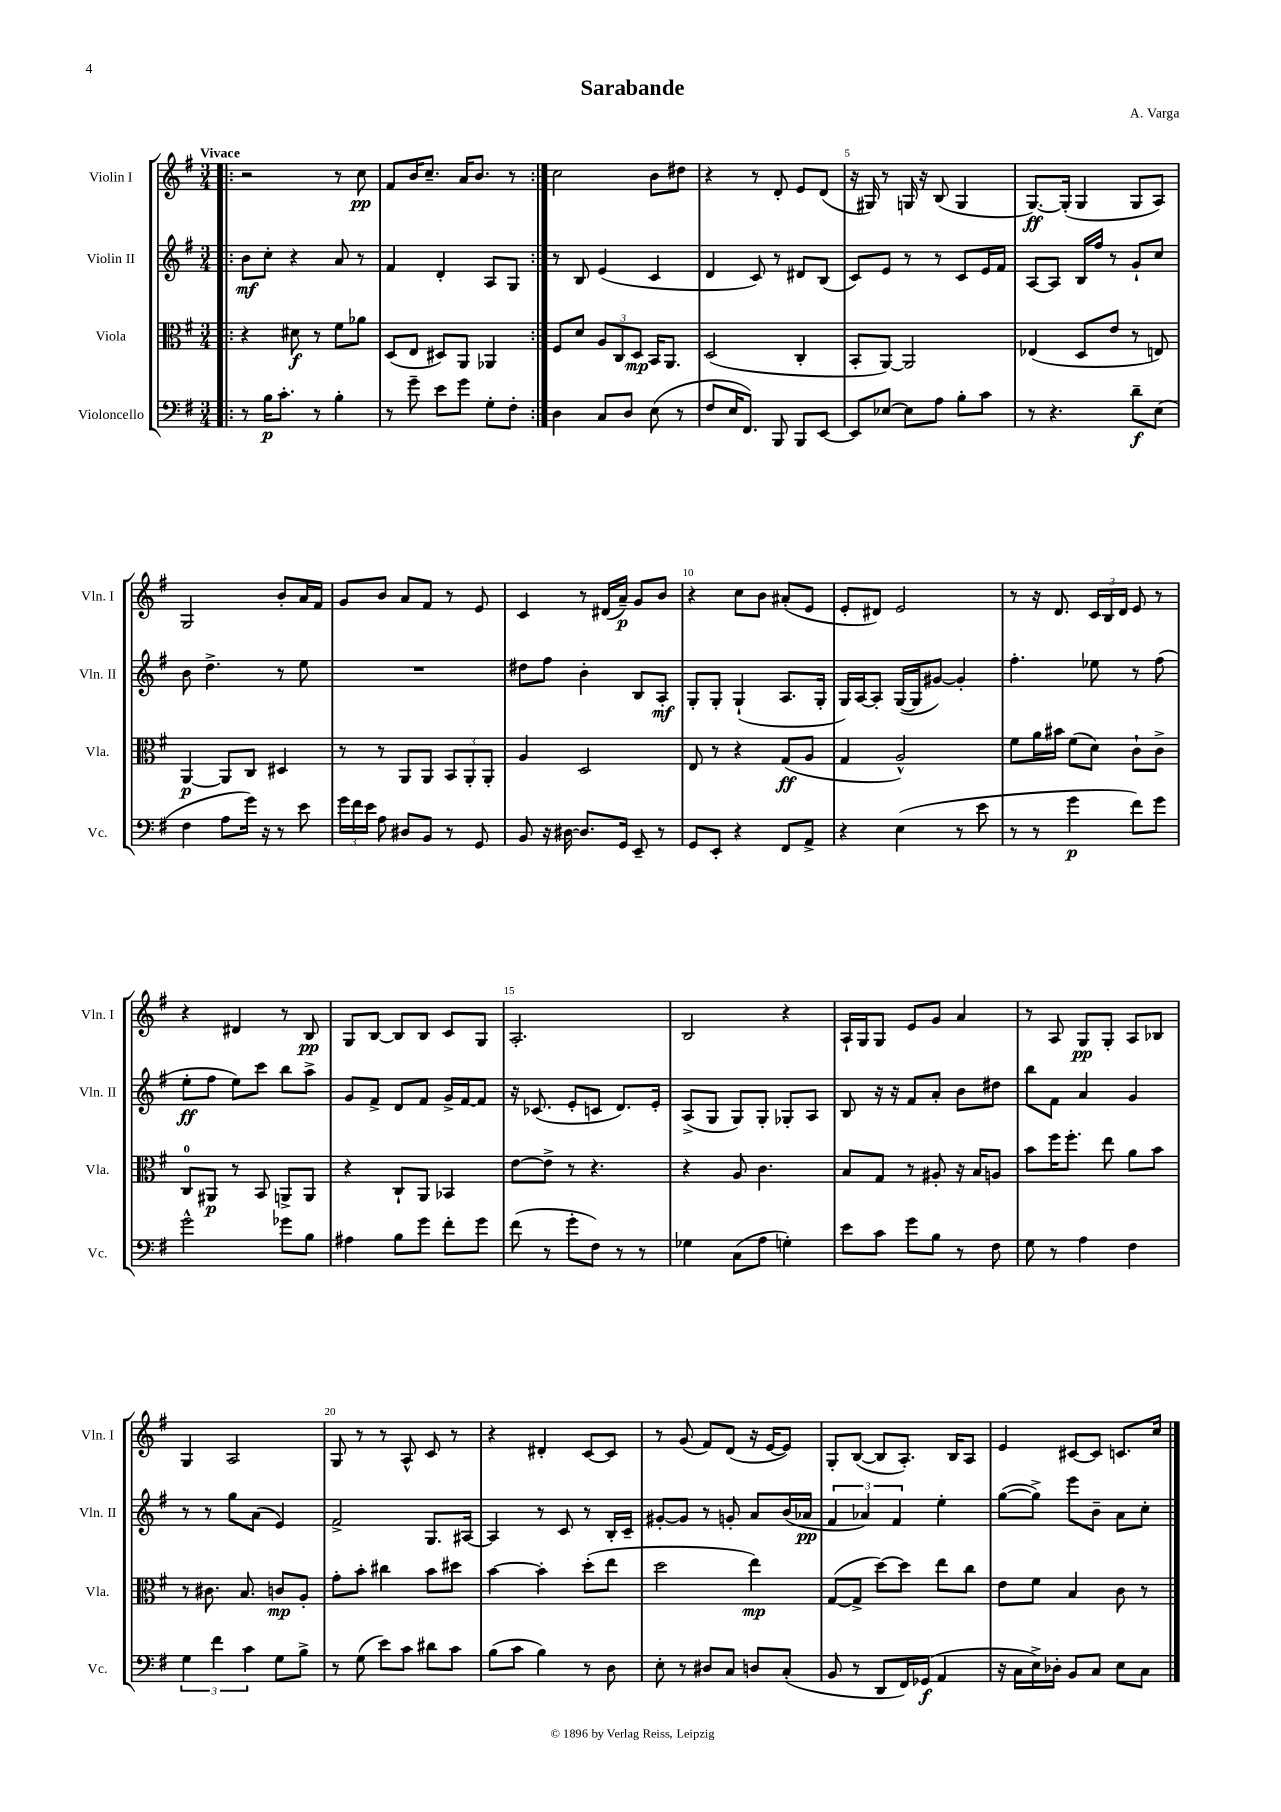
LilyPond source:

\header { title = "Sarabande" composer = "A. Varga" }
<<
\new StaffGroup <<
\new Staff = "s0" \with { instrumentName = "Violin I" shortInstrumentName = "Vln. I" } {
    \clef treble \key g \major \numericTimeSignature \time 3/4 \tempo "Vivace"
    \autoBeamOff \repeat volta 2 { \bar ".|:" r2 r8 c''8\pp |
    fis'8[ b'16 c''8.]-- a'16[ b'8.] r8 | }
    c''2 b'8[ dis''8] |
    r4 r8 d'8-. e'8[ d'8]( |
    r16 gis16) r8 g16 r16 b8( g4 |
    g8.[~\ff) g16]-.( g4 g8[ a8]) |
    g2 b'8[-. a'16 fis'16] |
    g'8[ b'8] a'8[ fis'8] r8 e'8 |
    c'4 r8 dis'16[( a'16]--\p) g'8[ b'8] |
    r4 c''8[ b'8] ais'8[-.( e'8] |
    e'8[-. dis'8]) e'2 |
    r8 r16 d'8. \tuplet 3/2 { c'16[ b16 d'16] } e'8 r8 |
    r4 dis'4 r8 b8\pp |
    g8[ b8]~ b8[ b8] c'8[ g8] |
    a2.-. |
    b2 r4 |
    a16[-! g16 g8] e'8[ g'8] a'4 |
    r8 a8 g8[\pp g8]-. a8[ bes8] |
    g4 a2 |
    g8 r8 r8 a8-^ c'8 r8 |
    r4 dis'4-. c'8[~ c'8] |
    r8 g'8( fis'8[) d'8]( r16 e'16[~ e'8]) |
    g8[-. b8]~( b8[ a8.]-.) b16[ a8] |
    e'4 cis'8[~ cis'8] c'8.[ c''16] \bar "|." |
}
\new Staff = "s1" \with { instrumentName = "Violin II" shortInstrumentName = "Vln. II" } {
    \clef treble \key g \major \numericTimeSignature \time 3/4
    \autoBeamOff \repeat volta 2 { \bar ".|:" b'8[\mf c''8]-. r4 a'8 r8 |
    fis'4 d'4-. a8[ g8] | }
    r8 b8 e'4( c'4 |
    d'4 c'8) r8 dis'8[ b8]( |
    c'8[) e'8] r8 r8 c'8[ e'16 fis'16] |
    a8[~ a8] b16[ fis''16] r8 g'8[-! c''8] |
    b'8 d''4.-> r8 e''8 |
    R2. |
    dis''8[ fis''8] b'4-. b8[ a8]-.\mf |
    g8[-. g8]-. g4-!( a8.[ g16]-. |
    g16[) a16~ a8]-. g16[~( g16 gis'8]~) gis'4-. |
    fis''4.-. ees''8 r8 fis''8( |
    e''8[-.\ff fis''8] e''8[) c'''8] b''8[ a''8]-> |
    g'8[ fis'8]-> d'8[ fis'8] g'16[-> fis'16~ fis'8] |
    r16 ces'8.( e'8[-. c'8] d'8.[) e'16]-. |
    a8[->( g8] g8[) g8]-. ges8[-. a8] |
    b8 r16 r16 fis'8[ a'8]-. b'8[ dis''8] |
    b''8[ fis'8] a'4 g'4 |
    r8 r8 g''8[ a'8]( e'4) |
    fis'2-> g8.[ ais16]~ |
    ais4 r8 c'8 r8 b16[-. c'16]-- |
    gis'8[~-. gis'8] r8 g'8-. a'8[ b'16( aes'16]\pp |
    \tuplet 3/2 { fis'4 aes'4) fis'4 } e''4-. |
    g''8[~( g''8]->) e'''8[ b'8]-- a'8[ c''8]-. \bar "|." |
}
\new Staff = "s2" \with { instrumentName = "Viola" shortInstrumentName = "Vla." } {
    \clef alto \key g \major \numericTimeSignature \time 3/4
    \autoBeamOff \repeat volta 2 { \bar ".|:" r4 dis'8\f r8 fis'8[ aes'8] |
    d8[( e8] dis8[) a,8] aes,4 | }
    fis8[ d'8] \tuplet 3/2 { a8[ c8 d8]\mp } b,16[ a,8.] |
    d2( c4-. |
    b,8[-. a,8]~) a,2 |
    ees4( d8[ e'8] r8 e8) |
    a,4~\p a,8[ c8] dis4 |
    r8 r8 a,8[ a,8] \tuplet 3/2 { b,8[ a,8-. a,8]-. } |
    a4 d2 |
    e8 r8 r4 g8[\ff( a8] |
    g4 a2-^) |
    fis'8[ a'16 bis'16] fis'8[( d'8]) c'8[-! c'8]-> |
    c8[-0 ais,8]\p r8 b,8 a,8[-> a,8] |
    r4 c8[-! a,8] bes,4 |
    e'8[~ e'8]-> r8 r4. |
    r4 a8 c'4. |
    b8[ g8] r8 ais8-. r16 b16[ a8] |
    b'8[ fis''16 fis''8.]-. e''8 a'8[ b'8] |
    r8 cis'8. b8. c'8[\mp a8]-. |
    g'8[-. b'8]-. cis''4 b'8[ dis''8] |
    b'4~ b'4-. d''8[-.( e''8] |
    d''2 e''4\mp) |
    g8[~( g8]-> d''8[~) d''8] e''8[ c''8] |
    e'8[ fis'8] b4 c'8 r8 \bar "|." |
}
\new Staff = "s3" \with { instrumentName = "Violoncello" shortInstrumentName = "Vc." } {
    \clef bass \key g \major \numericTimeSignature \time 3/4
    \autoBeamOff \repeat volta 2 { \bar ".|:" r8 b16[\p c'8.]-. r8 b4-. |
    r8 g'8-- e'8[ g'8] g8[-. fis8]-. | }
    d4 c8[ d8] e8( r8 |
    fis8[ e16 fis,8.]) b,,8 b,,8[ e,8]~ |
    e,8[ ees8]~ ees8[ a8] b8[-. c'8] |
    r8 r4. d'8[--\f e8]( |
    fis4 a8[ g'16]) r16 r8 e'8 |
    \tuplet 3/2 { g'16[ fis'16 e'16] } a8 dis8[ b,8] r8 g,8 |
    b,8 r16 dis16~ dis8.[ g,16] e,8-- r8 |
    g,8[ e,8]-. r4 fis,8[ a,8]-> |
    r4 e4( r8 e'8 |
    r8 r8 g'4\p fis'8[) g'8] |
    g'2-^ ges'8[ b8] |
    ais4 b8[ g'8] fis'8[-. g'8] |
    fis'8( r8 g'8[-. fis8]) r8 r8 |
    ges4 c8[( a8] g4-.) |
    e'8[ c'8] g'8[ b8] r8 fis8 |
    g8 r8 a4 fis4 |
    \tuplet 3/2 { g4 fis'4 c'4 } g8[ b8]-> |
    r8 g8( e'8[) c'8] dis'8[ c'8] |
    b8[( c'8] b4) r8 d8 |
    e8-. r8 dis8[ c8] d8[ c8]-.( |
    b,8 r8 d,8[ fis,16) ges,16]\f( a,4 |
    r16 c16[ e16->) des16]-. b,8[ c8] e8[ c8] \bar "|." |
}
>>
>>
\layout { \context { \Score \override BarNumber.break-visibility = ##(#f #t #t) barNumberVisibility = #(every-nth-bar-number-visible 5) } }
